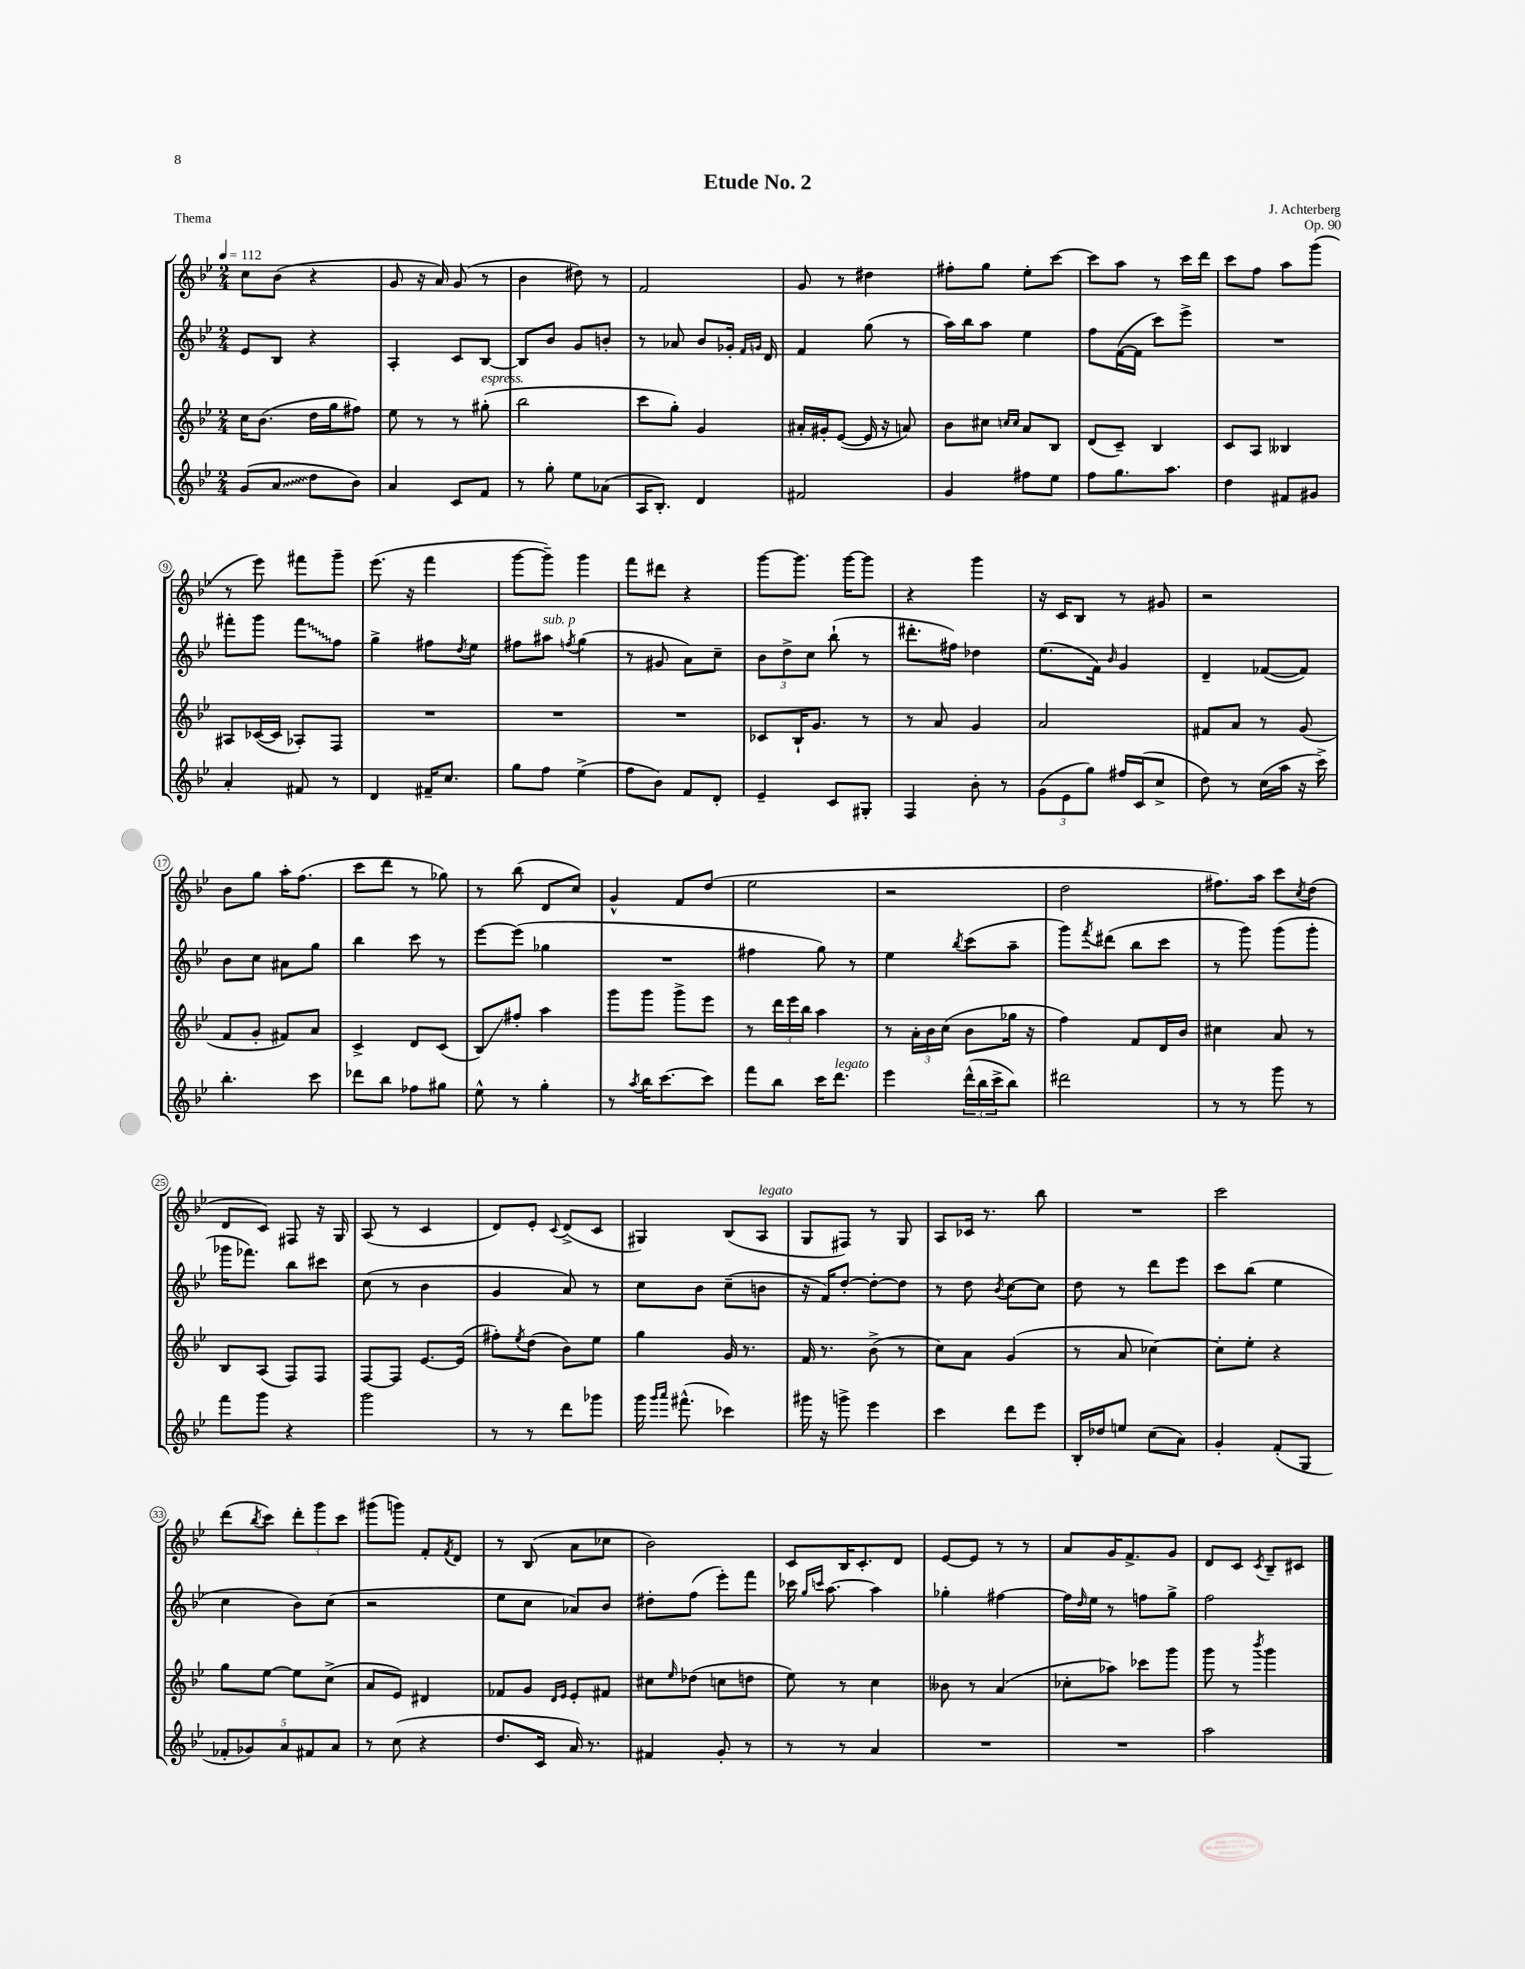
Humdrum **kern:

**kern	**kern	**kern	**kern
*staff4	*staff3	*staff2	*staff1
*clefG2	*clefG2	*clefG2	*clefG2
*k[b-e-]	*k[b-e-]	*k[b-e-]	*k[b-e-]
*M2/4	*M2/4	*M2/4	*M2/4
*MM112	*MM112	*MM112	*MM112
(8g	16cc	8e-	8cc
.	(8.b-	.	.
8a	.	8B-	(8b-
8dd	16dd	4r	4r
.	16gg	.	.
8b-)	8ff#)	.	.
=	=	=	=
4a	8ee-	4A'	8g
.	8r	.	16r
.	.	.	16a)
8c	8r	8c	(8g
8f	(8gg#'	[8B-	8r
=	=	=	=
8r	2bb-	8B-]	4b-
8gg'	.	8b-	.
8ee-	.	8g	8dd#)
(8a-	.	8b'	8r
=	=	=	=
16A	8ccc	8r	2f
8.B-')	.	.	.
.	8gg')	8a-	.
4d	4g	8b-	.
.	.	16g-'	.
.	.	16qqf	.
.	.	16qqg	.
.	.	16d	.
=	=	=	=
2f#	16a#'	4f	8g
.	16g#'	.	.
.	([8e-	.	8r
.	16e-]	(8gg	4dd#
.	16r	.	.
.	8a)	8r	.
=	=	=	=
4g	8b-	16aa)	8ff#'
.	.	16bb-	.
.	8cc#	8aa	8gg
.	16qqcc	.	.
.	16qqcc	.	.
8ff#	8a	4ee-	8ee-'
8ee-	8B-	.	[8ccc
=	=	=	=
8ff	(8d	8ff	8ccc]
8.gg	8c~)	([16f	8aa
.	.	16f]	.
.	4B-	8ccc)	8r
8.aa	.	.	.
.	.	8eee-^	16ccc
.	.	.	16ddd
=	=	=	=
4dd	8c	2r	8ccc
.	8A	.	8ff
8f#	4B--	.	8aa
8g#	.	.	(8ggg
=	=	=	=
4a'	8A#	8fff#'	8r
.	([16c-	8ggg	8eee-)
.	16c-]	.	.
8f#	8A-')	8fff#	8fff#
8r	8F	8ff	8ggg~
=	=	=	=
4d	2r	4gg^	(8.eee-
.	.	.	16r
16f#~	.	8ff#	4fff
8.cc	.	.	.
.	.	8qdd	.
.	.	8ee-	.
=	=	=	=
8gg	2r	8ff#	[8ggg
8ff	.	8aa#	8ggg~])
.	.	8qff	.
(4ee-^	.	(4gg	4ggg
=	=	=	=
8ff	2r	8r	8fff
8b-)	.	8g#	8ddd#
8f	.	8a)	4r
8d'	.	8cc~	.
=	=	=	=
4e-~	8c-	12b-	[8ggg
.	.	12dd^	.
.	16B-`	.	8.ggg]
.	.	12cc	.
.	8.g	.	.
8c	.	(8bb-`	.
.	.	.	[16ggg
8G#'	8r	8r	8ggg]
=	=	=	=
4F	8r	8.ddd#'	4r
.	8a	.	.
.	.	16ff#)	.
8b-'	4g	4dd-	4ggg
8r	.	.	.
=	=	=	=
(12g	2a	(8.ee-	16r
.	.	.	16c
12e-	.	.	.
.	.	.	8B-
12gg)	.	.	.
.	.	16f)	.
.	.	16qqb-	.
16ff#	.	4g	8r
(16c	.	.	.
8cc^	.	.	8g#
=	=	=	=
8dd)	8f#	4d~	2r
8r	8a	.	.
(16cc	8r	([8f-	.
16aa	.	.	.
16r	(8g	8f-])	.
16ccc^)	.	.	.
=	=	=	=
4.bb-'	8f	8b-	8b-
.	8g'	8cc	8gg
.	8f#)	8a#	16aa'
.	.	.	(8.ff
8ccc	8a	8gg	.
=	=	=	=
8ddd-	4c^	4bb-	8ccc
8bb-	.	.	8ddd
8ff-	8d	8ccc	8r
8gg#	(8c	8r	8gg-)
=	=	=	=
8ee-^^	8B-)	[8eee-	8r
8r	8ff#'	(8eee-]	(8bb-
4gg'	4aa	4gg-	8d
.	.	.	8cc)
=	=	=	=
8r	8ggg	2r	4g^^
8qaa	.	.	.
16bb-	8ggg	.	.
[8.ccc	.	.	.
.	8ggg^	.	8f
8ccc]	8eee-	.	(8dd
=	=	=	=
8fff	8r	4ff#	2ee-
8bb-	24ddd	.	.
.	24eee-	.	.
.	24bb-	.	.
16ccc	4aa	8gg)	.
8.ddd	.	.	.
.	.	8r	.
=	=	=	=
4eee-	8r	4ee-	2r
.	24a'	.	.
.	24b-	.	.
.	(24cc	.	.
.	.	8qbb-	.
(24ddd^^	8b-	(8ccc	.
24bb-	.	.	.
24ccc^	.	.	.
8bb-)	16gg-	8aa~	.
.	16r	.	.
=	=	=	=
2ddd#	4ff)	8ggg)	2dd
.	.	8qfff	.
.	.	(8ddd#	.
.	8f	8bb-	.
.	16d	8ccc	.
.	16b-	.	.
=	=	=	=
8r	4cc#	8r	8.ff#)
8r	.	8ggg)	.
.	.	.	16aa
8ggg	8a	(8ggg	8ccc
.	.	.	8qcc
8r	8r	8ggg'	(8dd
=	=	=	=
8fff	8B-	16ggg-	8d
.	.	8.fff-)	.
8ggg	(8A	.	8c)
4r	8F)	8bb-	8F#
.	8F	8ccc#	16r
.	.	.	16G
=	=	=	=
2ggg	[8F	(8cc	(8A
.	8F]	8r	8r
.	[8.e-	4b-	4c
.	(16e-]	.	.
=	=	=	=
8r	8ff#')	4g	8d)
.	8qee-	.	.
8r	(8dd	.	8e-'
.	.	.	8qqc
8ddd	8b-)	8a)	(8d^
8ggg-	8ee-	8r	8c
=	=	=	=
16ggg	4gg	8cc	4G#)
16qqggg	.	.	.
16qqaaa	.	.	.
(8.fff#^^	.	.	.
.	.	8b-	.
4ccc-)	16g	(8cc~	(8B-
.	8.r	.	.
.	.	8b	8A
=	=	=	=
16ggg#	16f	16r	8G
16r	8.r	16f)	.
8ggg^	.	[8dd'	8F#)
4eee-	(8b-^	8dd'_	8r
.	8r	8dd]	8G
=	=	=	=
4ccc	8cc)	8r	8A
.	8a	8dd	16c-
.	.	.	8.r
.	.	8qb-	.
8ddd	(4g	[8cc	.
8eee-	.	8cc]	8bb-
=	=	=	=
16B-'	8r	8dd	2r
16dd-	.	.	.
8ee	8a	8r	.
(8cc	[4cc-)	8ddd	.
8a)	.	8eee-	.
=	=	=	=
4g'	8cc-']	8ccc	2ccc
.	8ee-'	(8bb-	.
(8f'	4r	4ee-	.
8G	.	.	.
=	=	=	=
10f-'	8gg	4cc	(8ddd
10g-)	.	.	.
.	.	.	8qbb-
.	[8ee-	.	8ccc)
10a	.	.	.
.	8ee-]	8b-)	12ddd'
10f#	.	.	.
.	.	.	12ggg
.	(8cc^	(8cc	.
10a	.	.	.
.	.	.	12ccc
=	=	=	=
8r	8a	2r	(8ggg#
(8cc	8e-)	.	8ggg)
4r	4d#	.	8f'
.	.	.	8qf
.	.	.	8d
=	=	=	=
8.dd	8f-	8ee-	8r
.	8g	8cc	(8B-
16c	.	.	.
.	16qqd	.	.
.	16qqe-	.	.
16a)	8e-'	8a-)	8a
8.r	.	.	.
.	8f#	8b-	8cc-
=	=	=	=
4f#	8cc#	8dd#'	2b-)
.	16qqee-	.	.
.	(8dd-	(8ff	.
8g'	8cc	8eee-')	.
8r	8dd	8fff	.
=	=	=	=
8r	8ee-)	16ccc-	8c
.	.	16qqgg	.
.	.	16qqccc	.
.	.	[8.aa	.
8r	8r	.	16B-
.	.	.	8.c'
4a	4cc	4aa]	.
.	.	.	8d
=	=	=	=
2r	8b--	4gg-'	[8e-
.	8r	.	8e-]
.	(4a	[4ff#	8r
.	.	.	8r
=	=	=	=
2r	8cc-'	16ff#]	8a
.	.	16qqdd	.
.	.	16ee-	.
.	8aa-)	8r	16g
.	.	.	8.f^
.	8ccc-	8ff	.
.	8ggg	8gg^	8g
=	=	=	=
2aa	8ggg	2ff	8d
.	8r	.	8c
.	8qbbb-	.	8qc
.	4ggg	.	8B-~
.	.	.	8c#
==	==	==	==
*-	*-	*-	*-
